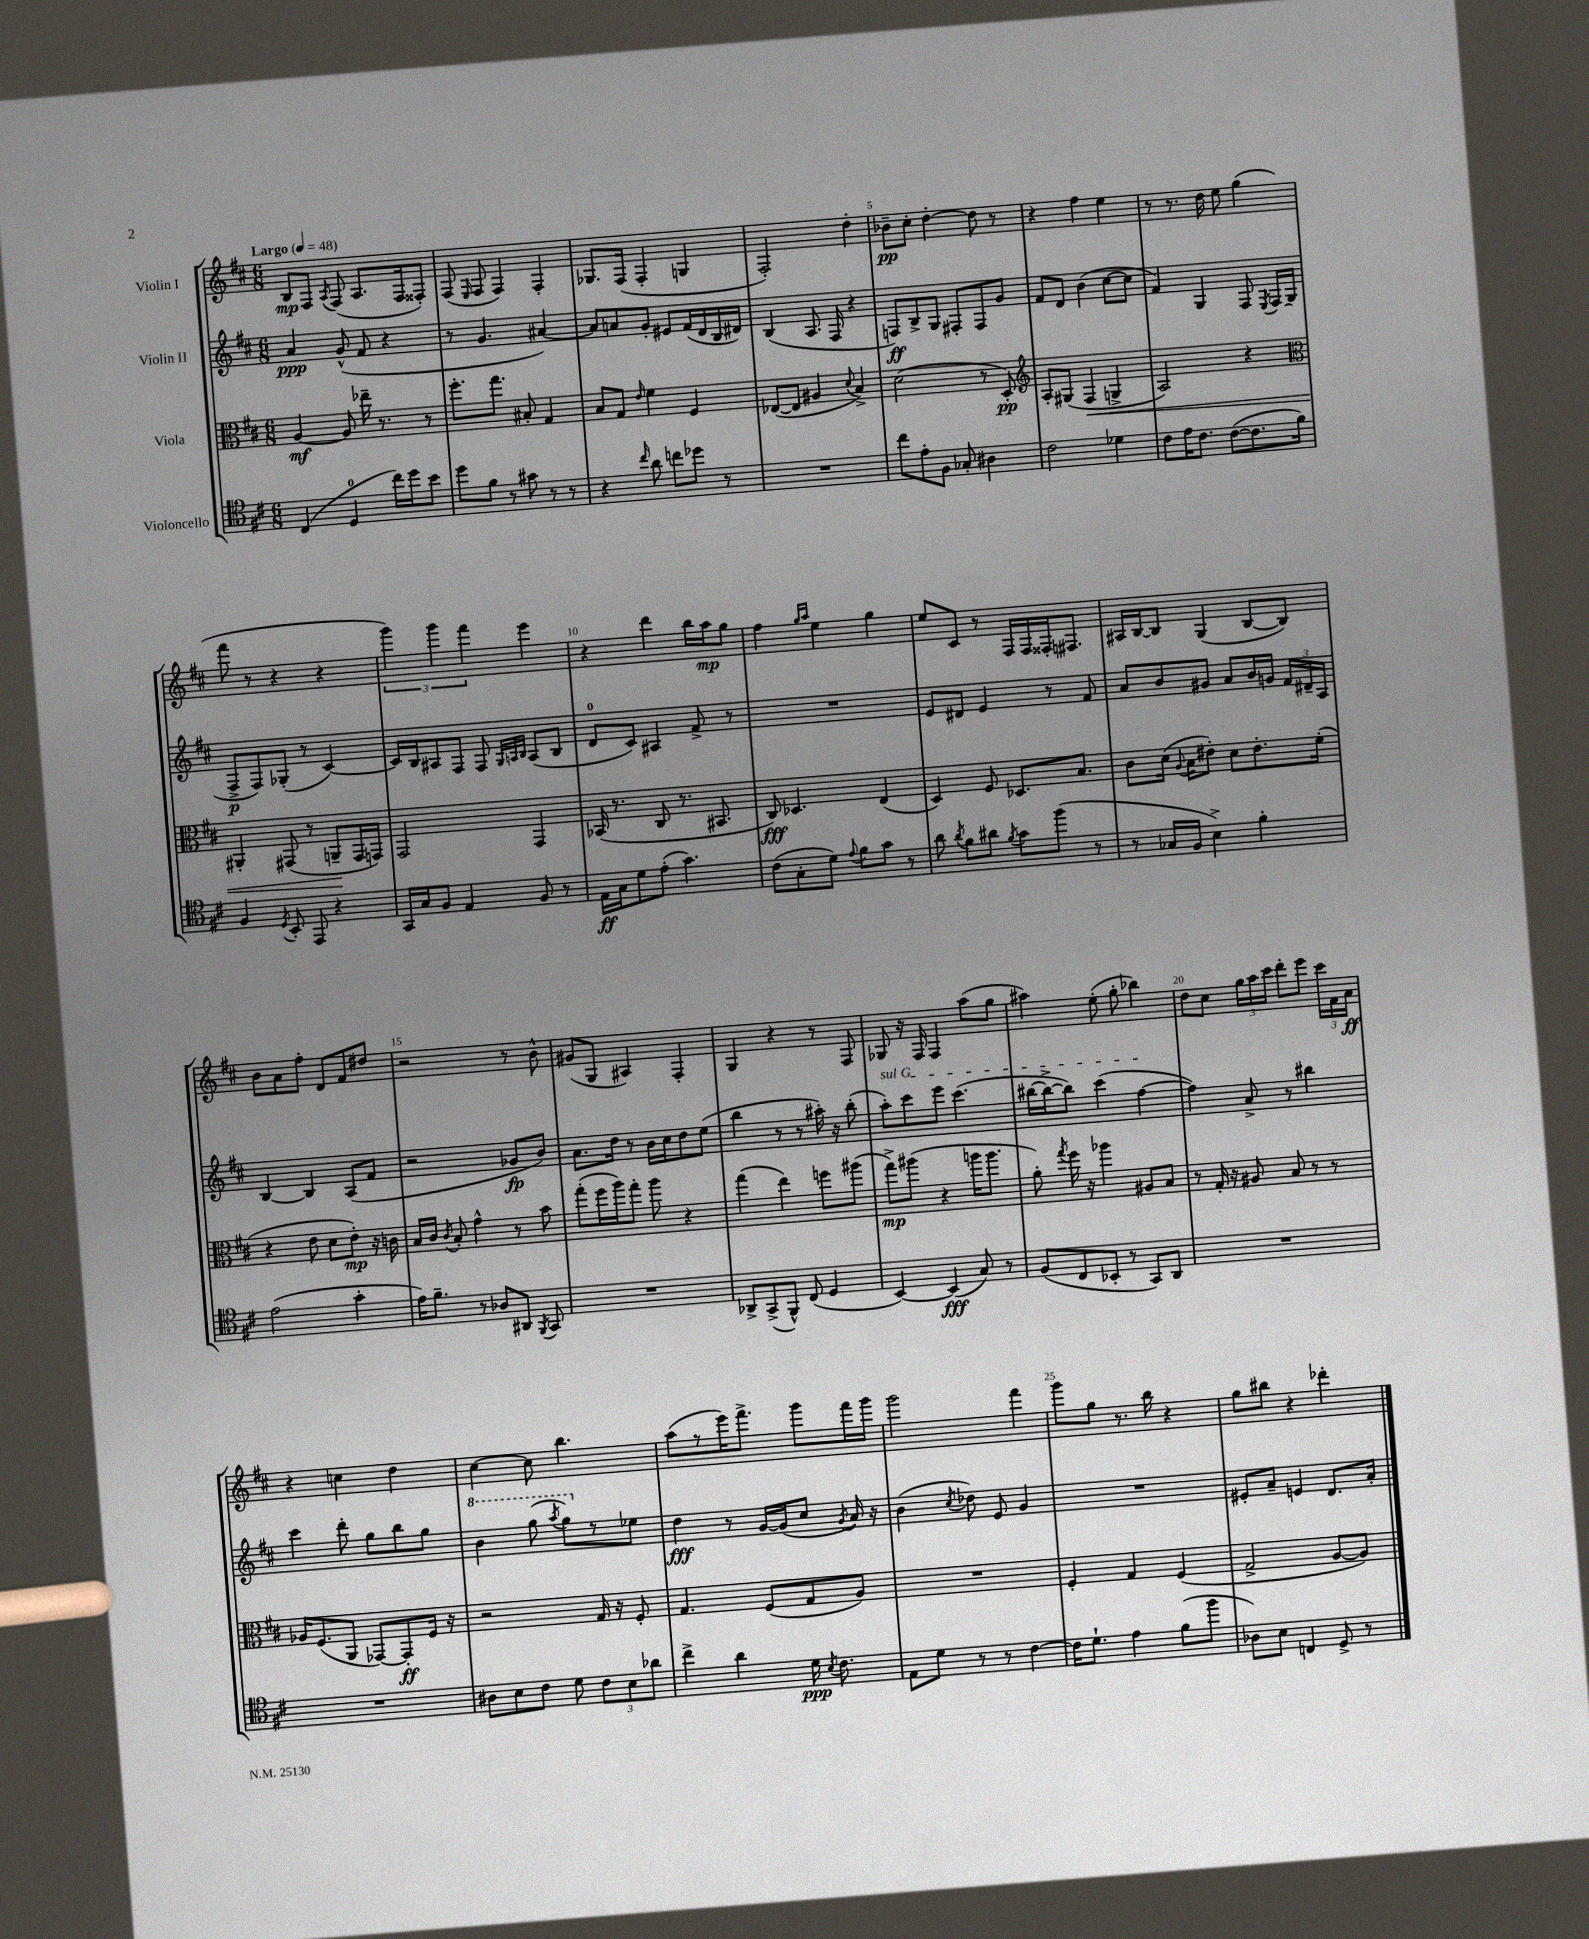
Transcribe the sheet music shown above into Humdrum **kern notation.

**kern	**dynam	**kern	**dynam	**kern	**dynam	**kern	**dynam
*part4	*part4	*part3	*part3	*part2	*part2	*part1	*part1
*staff4	*staff4	*staff3	*staff3	*staff2	*staff2	*staff1	*staff1
*I"Violoncello	*	*I"Viola	*	*I"Violin II	*	*I"Violin I	*
*clefC4	*	*clefC3	*	*clefG2	*	*clefG2	*
*k[f#c#]	*	*k[f#c#]	*	*k[f#c#]	*	*k[f#c#]	*
*M6/8	*	*M6/8	*	*M6/8	*	*M6/8	*
*MM48	*	*MM48	*	*MM48	*	*MM48	*
=1	=1	=1	=1	=1	=1	=1	=1
!	!	!	!	!	!	!LO:TX:a:B:t=Largo	!
(4C#/	.	[4A/	mf	4a/	ppp	8B/L	mp
.	.	.	.	.	.	8F#/J	.
.	.	.	.	.	.	8qA/	.
4D/	.	8A/]	.	(8g^^/	.	(8F#/	.
.	.	16ee-X~\	.	8f#/	.	8.A/L	.
.	.	8.r	.	.	.	.	.
16cc#\LL)	.	.	.	4r	.	.	.
16dd\J	.	.	.	.	.	16F#/k	.
8b\J	.	8r	.	.	.	8F##X'/J)	.
=2	=2	=2	=2	=2	=2	=2	=2
8dd\L	.	8.ff#'\L	.	8r	.	(8F#/	.
.	.	.	.	.	.	16qqE/	.
8f#\J	.	.	.	4.g/	.	8F#/	.
.	.	8.gg\J	.	.	.	.	.
8r	.	.	.	.	.	4F#/)	.
8g#X\	.	8B#X'/	.	.	.	.	.
8r	.	4G/	.	[4a#X/)	.	4F#'/	.
8r	.	.	.	.	.	.	.
=3	=3	=3	=3	=3	=3	=3	=3
4r	.	8B/L	.	8a#/L]	.	8.G-X/L	.
.	.	8G/J	.	8an/	.	.	.
.	.	.	.	.	.	(16F#/Jk	.
16qqcc#/	.	16qqe/	.	.	.	.	.
8a\	.	4f#\	.	8g'/J	.	4F#'/	.
8ccn\L	.	.	.	8e#X/L	.	.	.
8dd-X\J	.	4F#/	.	(16f#/L	.	4Gn/	.
.	.	.	.	16d/	.	.	.
8r	.	.	.	16B/	.	.	.
.	.	.	.	16d#X/JJ)	.	.	.
=4	=4	=4	=4	=4	=4	=4	=4
2.r	.	([8E-X/L	.	(4B/	.	2F#'/)	.
.	.	8E-/J]	.	.	.	.	.
.	.	4A#X/	.	8.A/	.	.	.
.	.	.	.	16F#/	.	.	.
.	.	8qqd/	.	.	.	.	.
.	.	4B^/)	.	4r	.	4dd'\	.
=5	=5	=5	=5	=5	=5	=5	=5
8cc#\L	.	(2d\	.	8Fn/L)	ff	8b-X~\L	pp
8e'\	.	.	.	8B^/	.	8cc#'\J	.
8F#\J	.	.	.	8G/J	.	[4dd'\	.
8G-X'/	.	.	.	8F#X'/L	.	.	.
4A#X\	.	8r	.	8F#/	.	8dd\]	.
.	.	8D'/)	pp	8g/J	.	8r	.
=6	=6	=6	=6	=6	=6	=6	=6
*	*	*clefG2	*	*	*	*	*
2c#\	.	8A'/L	.	8f#/L	.	4r	.
.	.	(8G#X/J	.	8d/J	.	.	.
!	!	!	!LO:HP:b	!	!	!	!
.	.	4F#/	<	(4b\	.	4ff#\	.
4d-X\	.	4Gn^/	.	[8cc#\L	.	4ee\	.
.	.	.	.	8cc#\J]	.	.	.
=7	=7	=7	=7	=7	=7	=7	=7
8c#\L	.	2A/)	.	4f#/)	.	8r	.
16e\K	.	.	.	.	.	8.r	.
8.c#\J	.	.	.	.	.	.	.
.	.	.	.	4G/	.	.	.
.	.	.	.	.	.	16dd\	.
([8c#\L	.	.	.	.	.	8ee\	.
8.c#\]	.	4r	.	8F#/	.	(4gg\	.
.	.	.	.	8qE/	.	.	.
.	.	.	.	16F#/LL	.	.	.
16f#\Jk)	.	.	.	(16G/JJ	.	.	.
!!LO:LB:g=z
=8	=8	=8	=8	=8	=8	=8	=8
*	*	*clefC3	*	*	*	*	*
4F#/	.	4AA#X'/	.	8F#^/L	p	8fff#\	.
.	.	.	.	8F#/)	.	8r	.
8qD/	.	.	.	.	.	.	.
8BB'/	.	(8GG#X/	.	(8G-X'/J	.	4r	.
8EE/	.	8r	.	8r	.	.	.
4r	.	8AAn~/L	.	[4c#/)	.	4r	.
.	.	16GG#/L	[	.	.	.	.
.	.	16GGn/JJ)	.	.	.	.	.
=9	=9	=9	=9	=9	=9	=9	=9
16GG/LL	.	2GG/	.	16c#/LL]	.	6ggg\)	.
16G/J	.	.	.	16B/J	.	.	.
8F#/J	.	.	.	8A#X/	.	.	.
.	.	.	.	.	.	6ggg\	.
4E/	.	.	.	8F#/J	.	.	.
.	.	.	.	.	.	6fff#\	.
.	.	.	.	8F#/	.	.	.
.	.	.	.	32qqG/LLL	.	.	.
.	.	.	.	32qqAn/	.	.	.
.	.	.	.	32qqB/JJJ	.	.	.
8F#/	.	4GG/	.	(8A/L	.	4eee\	.
8r	.	.	.	8B/J	.	.	.
=10	=10	=10	=10	=10	=10	=10	=10
16E\LL	ff	(16BB-X/	.	8d/L	.	4r	.
16G\J	.	8.r	.	.	.	.	.
8d\	.	.	.	8c#/J)	.	.	.
(8e'\J	.	8C#/	.	4A#X/	.	4ddd\	.
4.g\)	.	8.r	.	.	.	.	.
.	.	.	.	8f#^/	.	16bb\LL	.
.	.	8.BB#X/	.	.	.	16aa\J	mp
.	.	.	.	8r	.	8gg\J	.
=11	=11	=11	=11	=11	=11	=11	=11
(8c#\L	.	8C#/)	fff	2.r	.	4ff#\	.
8G'\	.	4.D-X/	.	.	.	.	.
.	.	.	.	.	.	16qqgg/LL	.
.	.	.	.	.	.	16qqaa/JJ	.
8d\J)	.	.	.	.	.	4ee\	.
8qqe/	.	.	.	.	.	.	.
8f#\L	.	.	.	.	.	.	.
8g\J	.	(4E/	.	.	.	4gg\	.
8r	.	.	.	.	.	.	.
=12	=12	=12	=12	=12	=12	=12	=12
8a\	.	4D/)	.	8e/L	.	8ee/L	.
8qa/	.	.	.	.	.	.	.
8f#\L	.	.	.	8d#X/J	.	8c#/J	.
8a#X\J	.	8F#/	.	4e/	.	8r	.
8qf#/	.	.	.	.	.	.	.
8g\L	.	8.D-X/L	.	.	.	16F#/LL	.
.	.	.	.	.	.	16F#/	.
(8ff#\J	.	.	.	8r	.	16F##X'/J	.
.	.	8.B/J	.	.	.	8.F#X/J	.
8r	.	.	.	8f#/	.	.	.
=13	=13	=13	=13	=13	=13	=13	=13
8r	.	8c#\L	.	8a/L	.	16A#X/LL	.
.	.	.	.	.	.	[16B/J	.
16G-X/LL	.	(16d\Jk	.	8b/	.	8B/J]	.
.	.	8qqA/	.	.	.	.	.
16F#/JJ	.	16B\KL	.	.	.	.	.
4B^\)	.	8e#X'\J)	.	8g#X/J	.	(4G/	.
.	.	8d\L	.	8a/L	.	.	.
4f#'\	.	8.e#'\	.	16b/L	.	[8B/L	.
.	.	.	.	16gn/JJ	.	.	.
.	.	.	.	24f#/LL	.	8B/J])	.
.	.	.	.	24d#X~/	.	.	.
.	.	(16f#'\Jk	.	.	.	.	.
.	.	.	.	24A/JJ	.	.	.
!!LO:LB:g=z
=14	=14	=14	=14	=14	=14	=14	=14
(2e\	.	4r	.	[4B/	.	8b\L	.
.	.	.	.	.	.	8a\	.
.	.	8e\	.	4B/]	.	8ff#'\J	.
.	.	8d\L	.	.	.	8d/L	.
4g'\	.	8e'\J)	mp	(8A/L	.	8f#/	.
.	.	16r	.	8f#/J	.	8dd#X/J	.
.	.	16cn\	.	.	.	.	.
=15	=15	=15	=15	=15	=15	=15	=15
16e\KL)	.	16B/LL	.	2r	.	2r	.
8.f#~\J	.	16c#/JJ	.	.	.	.	.
.	.	8qc#/	.	.	.	.	.
.	.	8B'/	.	.	.	.	.
8r	.	4g^^\	.	.	.	.	.
8A-X/L	.	.	.	.	.	.	.
8AA#X/J	.	8r	.	8g-X/L	fp	8r	.
8qFF#/	.	.	.	.	.	.	.
8GG/	.	8b\	.	8b/J)	.	8b^^\	.
=16	=16	=16	=16	=16	=16	=16	=16
2.r	.	(8gg'\L	.	8.a\L	.	(8g#X/L	.
.	.	16ff#\L	.	.	.	8G/J	.
.	.	16aa\J)	.	16dd\Jk	.	.	.
.	.	8gg'\J	.	8r	.	4A#X/)	.
.	.	8aa\	.	16b\LL	.	.	.
.	.	.	.	16cc#\J	.	.	.
.	.	4r	.	8dd\	.	4F#'/	.
.	.	.	.	(8ee\J	.	.	.
=17	=17	=17	=17	=17	=17	=17	=17
8AA-X^/L	.	(4gg\	.	4bb\	.	4G/	.
(8GG^/	.	.	.	.	.	.	.
8FF#^^/J)	.	4ee\)	.	8r	.	4r	.
(8C#/	.	.	.	8r	.	.	.
4D/	.	8ffn\L	.	16aa#X'\)	.	8r	.
.	.	.	.	16r	.	.	.
.	.	(8aa#X\J	.	(8bb'\	.	8F#/	.
=18	=18	=18	=18	=18	=18	=18	=18
!	!	!	!	!LO:TX:a:i:t=sul G	!	!	!
[4BB/)	.	8gg^\L)	mp	8aa'\L)	.	8G-X/	.
.	.	(8aa#X\J	.	8ccc#\	.	16r	.
.	.	.	.	.	.	16F#/	.
(4BB/]	fff	4r	.	8eee\J	.	4F#/	.
.	.	.	.	(4.ccc#\	.	.	.
8G/)	.	16aan\KL	.	.	.	(8aa\L	.
.	.	8.aa\J	.	.	.	.	.
8r	.	.	.	.	.	8gg\J	.
=19	=19	=19	=19	=19	=19	=19	=19
(8F#/L	.	8a'\)	.	[16bb#X\LL	.	4aa#X\)	.
.	.	.	.	16bb#^\J_	.	.	.
.	.	8qgg/	.	.	.	.	.
8C#/	.	16ff#\	.	8bb#\J])	.	.	.
.	.	16r	.	.	.	.	.
8BB-X'/J	.	4aa-X\	.	(4ccc#\	.	(8ee'\	.
8r	.	.	.	.	.	8gg'\	.
8GG/L)	.	8A#X/L	.	[4ff#\	.	4bb-X\)	.
8AA/J	.	8B/J	.	.	.	.	.
=20	=20	=20	=20	=20	=20	=20	=20
2.r	.	8r	.	4ff#\])	.	8dd\L	.
.	.	16G'/	.	.	.	8cc#\J	.
.	.	16r	.	.	.	.	.
.	.	8A#X/	.	8a^/	.	24gg\LL	.
.	.	.	.	.	.	24aa\	.
.	.	.	.	.	.	24ccc#\JJ	.
.	.	8B/	.	8r	.	8ddd'\L	.
.	.	8r	.	4bb#X\	.	8eee\J	.
.	.	8r	.	.	.	24ccc#\LL	.
.	.	.	.	.	.	24f#\	.
.	.	.	.	.	.	24a\JJ	ff
!!LO:LB:g=z
=21	=21	=21	=21	=21	=21	=21	=21
2.r	.	16A-X/KL	.	4ccc#\	.	4r	.
.	.	(8.F#/	.	.	.	.	.
.	.	8AA/J	.	8ddd'\	.	4ccn\	.
.	.	[8GG-X/L)	.	8gg\L	.	.	.
.	.	8GG-'/]	ff	8bb\	.	4dd\	.
.	.	16F#/Jk	.	8gg\J	.	.	.
.	.	16r	.	.	.	.	.
=22	=22	=22	=22	=22	=22	=22	=22
*	*	*	*	*8va	*	*	*
8A#X\L	.	2r	.	4bb\	.	[4cc#\	.
8B\	.	.	.	.	.	.	.
8c#\J	.	.	.	(8ggg\	.	8cc#\]	.
.	.	.	.	8qaaa/	.	.	.
8d\	.	.	.	8ggg\L)	.	4.bb\	.
*	*	*	*	*X8va	*	*	*
12c#\L	.	16G/	.	8r	.	.	.
.	.	16r	.	.	.	.	.
12B\	.	.	.	.	.	.	.
.	.	8F#'/	.	8ee-X\J	.	.	.
12a-X\J	.	.	.	.	.	.	.
=23	=23	=23	=23	=23	=23	=23	=23
4cc#^\	.	4.G/	.	4dd\	fff	(8aa\L	.
.	.	.	.	.	.	8r	.
4a\	.	.	.	8r	.	16eee\K)	.
.	.	.	.	.	.	8.fff#^\J	.
.	.	(8F#/L	.	[16g/LL	.	.	.
.	.	.	.	(16g/J]	.	.	.
16d\	ppp	8G/	.	8cc#/J	.	8ggg\L	.
8qB/	.	.	.	.	.	.	.
8.c#\	.	.	.	.	.	.	.
.	.	.	.	8qg/	.	.	.
.	.	8A/J)	.	16a/)	.	16fff#\L	.
.	.	.	.	16r	.	16ggg\JJ	.
=24	=24	=24	=24	=24	=24	=24	=24
8E\L	.	2.r	.	(4b\	.	2ggg\	.
8d\J	.	.	.	.	.	.	.
.	.	.	.	8qcc#/	.	.	.
8r	.	.	.	8dd-X\)	.	.	.
8r	.	.	.	8e/	.	.	.
[4c#\	.	.	.	4g/	.	4fff#\	.
=25	=25	=25	=25	=25	=25	=25	=25
16c#\KL]	.	4F#'/	.	2.r	.	8ggg\L	.
8.d`\J	.	.	.	.	.	.	.
.	.	.	.	.	.	8gg\J	.
4e\	.	4G/	.	.	.	8.r	.
.	.	.	.	.	.	16bb\	.
(8f#\L	.	(4F#/	.	.	.	4r	.
8ff#\J	.	.	.	.	.	.	.
=26	=26	=26	=26	=26	=26	=26	=26
8A-X\L)	.	2G^/	.	8e#X'/L	.	8gg\L	.
8B\J	.	.	.	8a~/J	.	8bb#X\J	.
4Cn/	.	.	.	4en/	.	4r	.
8D^/	.	[8A/L	.	8.d/L	.	4ddd-X'\	.
8r	.	8A/J])	.	.	.	.	.
.	.	.	.	16a'/Jk	.	.	.
==	==	==	==	==	==	==	==
*-	*-	*-	*-	*-	*-	*-	*-
